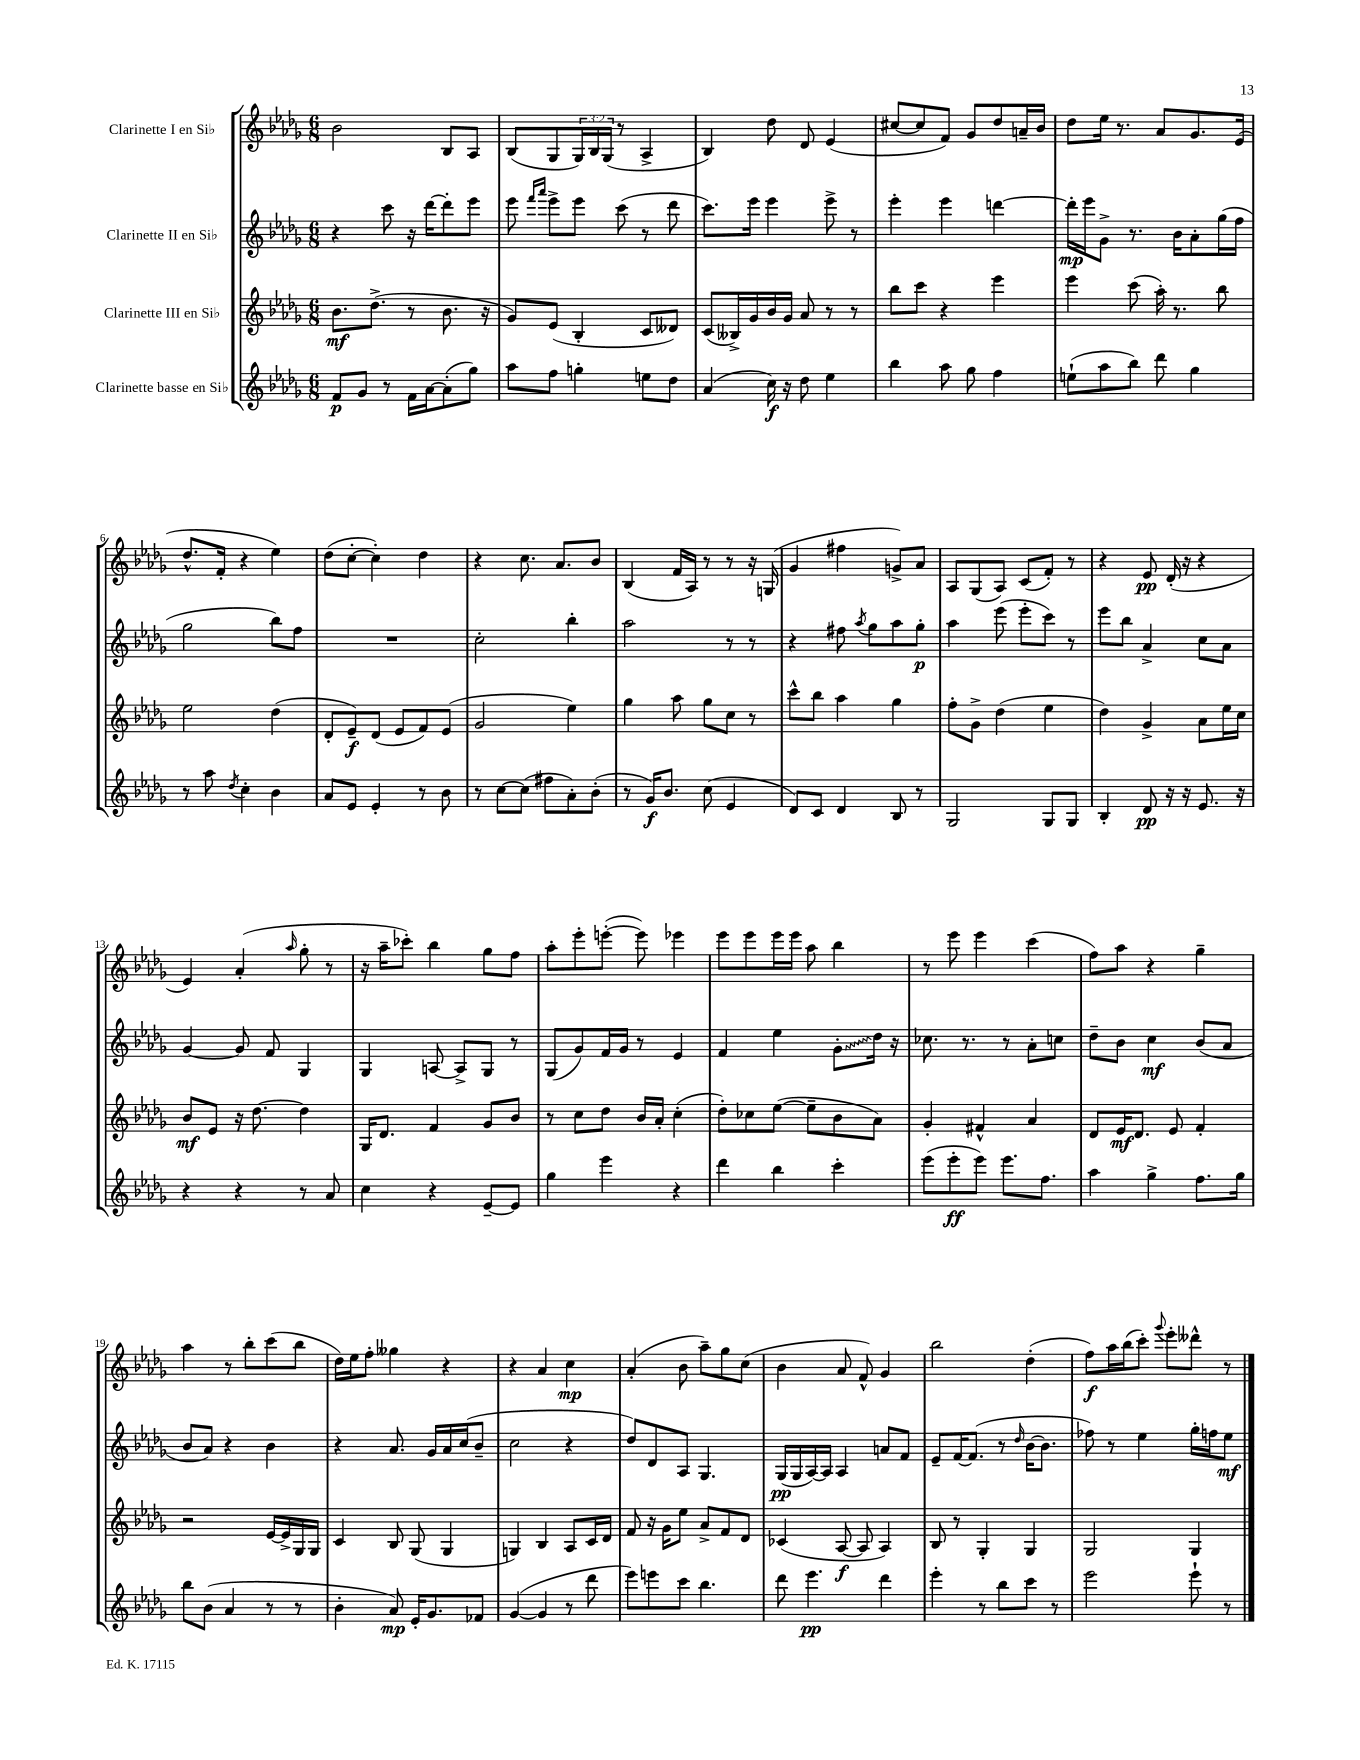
<<
\new StaffGroup <<
\new Staff = "s0" \with { instrumentName = "Clarinette I en Sib" } {
    \clef treble \key des \major \numericTimeSignature \time 6/8 \override Staff.TupletNumber.text = #tuplet-number::calc-fraction-text
    bes'2 bes8 aes8 |
    bes8( ges8 \tuplet 3/2 { ges16) bes16 ges16( } r8 aes4-> |
    bes4) des''8 des'8 ees'4( |
    cis''8~ cis''8 f'8) ges'8 des''8 a'16-- bes'16 |
    des''8 ees''16 r8. aes'8 ges'8. ees'16( |
    des''8.-^ f'16-. r4 ees''4) |
    des''8( c''8~-. c''4-.) des''4 |
    r4 c''8. aes'8. bes'8 |
    bes4( f'16 aes16) r8 r8 r16 g16( |
    ges'4 fis''4 g'8->) aes'8 |
    aes8 ges8( aes8) c'8( f'8-.) r8 |
    r4 ees'8\pp des'16-.( r16 r4 |
    ees'4) aes'4-.( \grace { aes''16 } ges''8-. r8 |
    r16 aes''16-- ces'''8-.) bes''4 ges''8 f''8 |
    aes''8-. ees'''8-. e'''8~-.( e'''8) ees'''4 |
    ees'''8 ees'''8 ees'''16 ees'''16 aes''8 bes''4 |
    r8 ees'''8 ees'''4 c'''4( |
    f''8) aes''8 r4 ges''4-- |
    aes''4 r8 bes''8-. c'''8( bes''8 |
    des''16) ees''16 f''8-. geses''4 r4 |
    r4 aes'4 c''4\mp |
    aes'4-.( bes'8 aes''8--) ges''8 c''8( |
    bes'4 aes'8 f'8-^) ges'4 |
    bes''2 des''4-.( |
    f''8\f) aes''16 bes''16( c'''8-.) \appoggiatura { ges'''8 } ees'''8-. deses'''8-^ r8 \bar "|." |
}
\new Staff = "s1" \with { instrumentName = "Clarinette II en Sib" } {
    \clef treble \key des \major \numericTimeSignature \time 6/8
    r4 c'''8 r16 des'''16~ des'''8-. ees'''8 |
    ees'''8 \grace { f'''16 aes'''16 } ees'''8-> ees'''8 c'''8( r8 des'''8 |
    c'''8.) ees'''16 ees'''4 ees'''8-> r8 |
    ees'''4-. ees'''4 d'''4~ |
    d'''16-.\mp ees'''16 ges'8-> r8. bes'16 aes'8-. ges''16( f''16 |
    ges''2 bes''8) f''8 |
    R2. |
    c''2-. bes''4-. |
    aes''2 r8 r8 |
    r4 fis''8 \acciaccatura { aes''8 } ges''8 aes''8 ges''8-.\p |
    aes''4 ees'''8( ees'''8-. c'''8) r8 |
    ees'''8 bes''8 aes'4-> c''8 aes'8 |
    ges'4~ ges'8 f'8 ges4 |
    ges4 a8~ a8-> ges8 r8 |
    ges8( ges'8) f'16 ges'16 r8 ees'4 |
    f'4 ees''4 \once \override Glissando.style = #'zigzag ges'8-.\glissando des''16 r16 |
    ces''8. r8. r8 aes'8-. c''8 |
    des''8-- bes'8 c''4\mf bes'8( aes'8 |
    bes'8 aes'8) r4 bes'4 |
    r4 aes'8. ges'16 aes'16 c''16( bes'8-- |
    c''2 r4 |
    des''8) des'8 aes8 ges4. |
    ges16\pp( ges16 aes16~) aes16 aes4 a'8 f'8 |
    ees'8-- f'16~ f'8.( r8 \grace { des''16 } bes'16~ bes'8. |
    fes''8) r8 ees''4 ges''16-. f''16 ees''8\mf \bar "|." |
}
\new Staff = "s2" \with { instrumentName = "Clarinette III en Sib" } {
    \clef treble \key des \major \numericTimeSignature \time 6/8
    bes'8.\mf des''8.->( r8 bes'8. r16 |
    ges'8) ees'8( bes4-. c'8 deses'8) |
    c'8( beses16->) ges'16 bes'16 ges'16 aes'8 r8 r8 |
    bes''8 c'''8 r4 ees'''4 |
    ees'''4 c'''8( aes''16-.) r8. bes''8 |
    ees''2 des''4( |
    des'8-. ees'8--\f) des'8( ees'8 f'8) ees'8( |
    ges'2 ees''4) |
    ges''4 aes''8 ges''8 c''8 r8 |
    c'''8-^ bes''8 aes''4 ges''4 |
    f''8-. ges'8-> des''4( ees''4 |
    des''4) ges'4-> aes'8 ees''16 c''16 |
    bes'8\mf ees'8 r16 des''8.~ des''4 |
    ges16 des'8. f'4 ges'8 bes'8 |
    r8 c''8 des''8 bes'16 aes'16-. c''4-.( |
    des''8-.) ces''8 ees''8~( ees''8-- bes'8 aes'8) |
    ges'4-. fis'4-^ aes'4 |
    des'8 ees'16\mf des'8. ees'8 f'4-. |
    r2 ees'16~ ees'16-> ges16 ges16 |
    c'4 bes8 ges8( ges4 |
    g4) bes4 aes8 c'16 des'16 |
    f'8 r16 ges'16 ees''8 aes'8-> f'8 des'8 |
    ces'4( aes8~\f aes8 aes4) |
    bes8 r8 ges4-. ges4 |
    ges2 ges4 \bar "|." |
}
\new Staff = "s3" \with { instrumentName = "Clarinette basse en Sib" } {
    \clef treble \key des \major \numericTimeSignature \time 6/8
    f'8\p ges'8 r8 f'16 aes'16~ aes'8-.( ges''8) |
    aes''8 f''8 g''4-. e''8 des''8 |
    aes'4( c''16\f) r16 des''8 ees''4 |
    bes''4 aes''8 ges''8 f''4 |
    e''8-!( aes''8 bes''8) des'''8 ges''4 |
    r8 aes''8 \acciaccatura { des''8 } c''4-. bes'4 |
    aes'8 ees'8 ees'4-. r8 bes'8 |
    r8 c''8~ c''8( fis''8 aes'8-.) bes'8-.( |
    r8 ges'16\f) bes'8. c''8( ees'4 |
    des'8) c'8 des'4 bes8 r8 |
    ges2 ges8 ges8 |
    bes4-. des'8\pp r16 r16 ees'8. r16 |
    r4 r4 r8 aes'8 |
    c''4 r4 ees'8~-- ees'8 |
    ges''4 ees'''4 r4 |
    des'''4 bes''4 c'''4-. |
    ees'''8( ees'''8-.\ff ees'''8) ees'''8. f''8. |
    aes''4 ges''4-> f''8. ges''16 |
    bes''8 bes'8( aes'4 r8 r8 |
    bes'4-. aes'8\mp) ees'16-. ges'8. fes'8 |
    ges'4~( ges'4 r8 des'''8 |
    ees'''8) e'''8 c'''8 bes''4. |
    des'''8 ees'''4.\pp des'''4 |
    ees'''4-. r8 bes''8 c'''8 r8 |
    ees'''2 ees'''8-! r8 \bar "|." |
}
>>
>>
